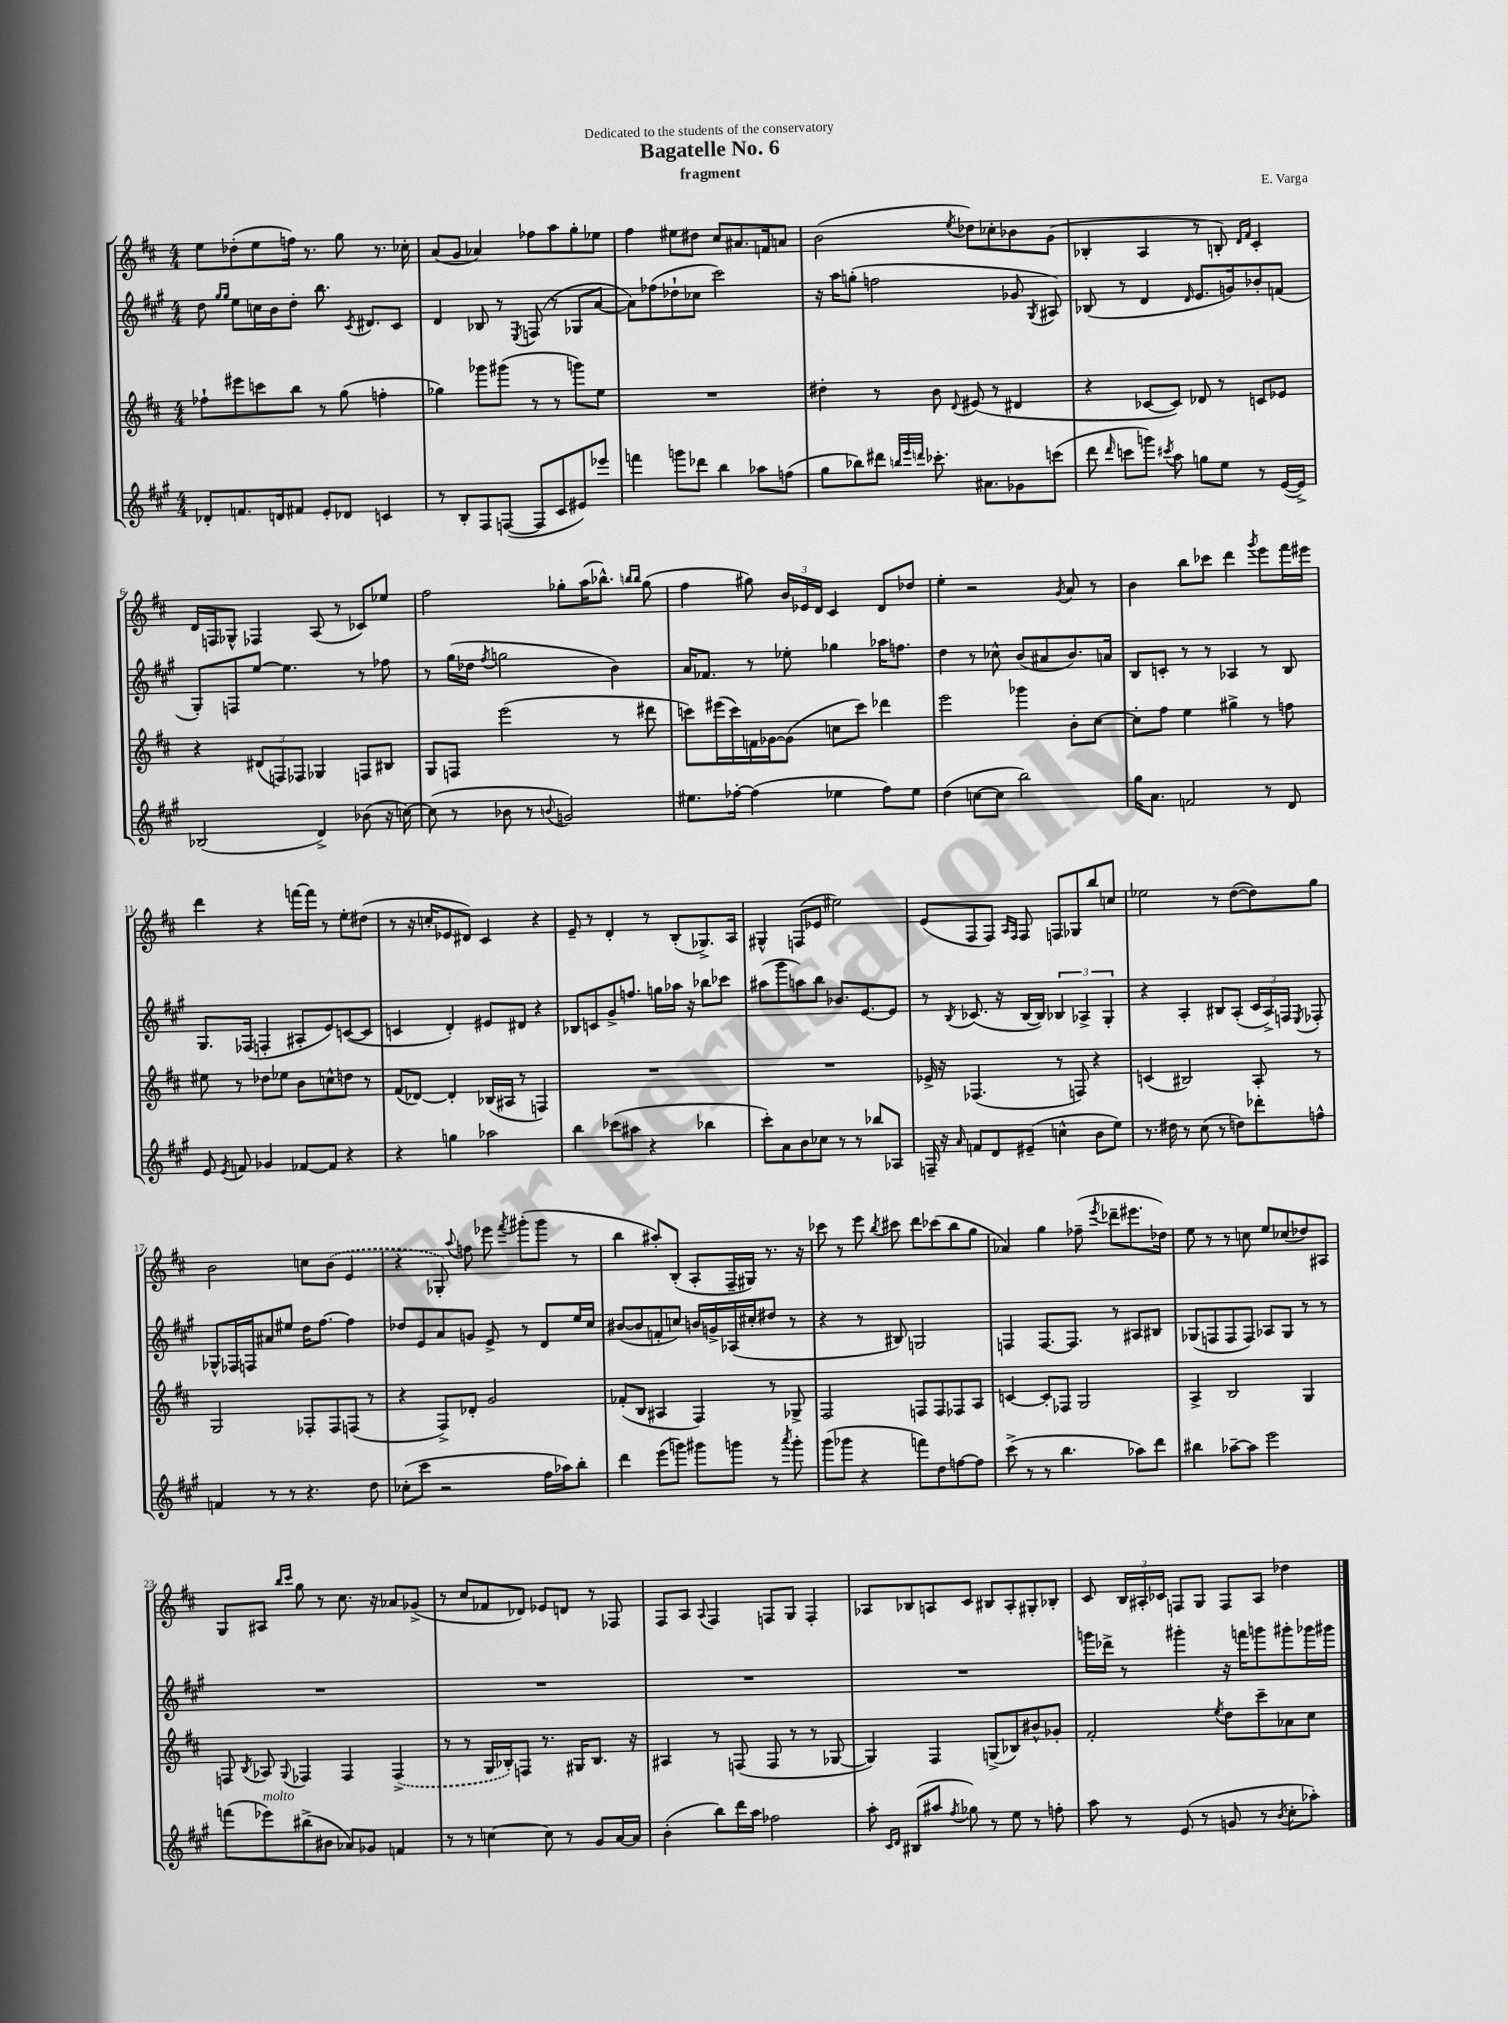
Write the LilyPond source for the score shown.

\header { title = "Bagatelle No. 6" composer = "E. Varga" subtitle = "fragment" dedication = "Dedicated to the students of the conservatory" }
<<
\new StaffGroup <<
\new Staff = "s0" {
    \clef treble \key d \major \numericTimeSignature \time 4/4
    \autoBeamOff e''8[ des''8-.( e''8 f''16]) r8. g''8 r8. ces''16-. |
    a'8[( g'8] aes'4) fes''8[ a''8 g''8-. ees''8] |
    fis''4 eis''8[ dis''8] cis''8[ ais'8. f'16 a'8] |
    b'2( \acciaccatura { e''8 } des''8[) ces''8-. bes'8 g'8]( |
    bes4-. a4 r8 b8-.) \grace { d'16[ fis'16] } cis'4-. |
    d'16[ f16 ges8]-^ fes4 a8( r8 ces'8[) ees''8] |
    fis''2 ges''8[-. a''16( bes''8.]-^) \grace { b''16[ b''16] } ges''8( |
    fis''4 gis''8) \tuplet 3/2 { b'16[ ees'16 d'16] } cis'4 d'8[ des''8] |
    e''4-. r2 \acciaccatura { g'8 } a'8 r8 |
    b'4 b''8[ ces'''8] d'''4 \acciaccatura { g'''8 } e'''8[ fis'''16 eis'''16] |
    d'''4 r4 f'''16[~ f'''16] r8 e''8[-. dis''8]( |
    r8 r16 c''16[-. ees'8 dis'8]) cis'4 r4 |
    e'8-- r8 d'4-. r8 b8[-.( ges8.->) a16] |
    gis4-^ f8[( ees'8] eis''2) |
    e'8[( fis8 fis8]) \grace { a16[ fis16] } fis8 f8[ ges8 b''8 c''8] |
    ees''2 r8 d''8[~( d''8) g''8] |
    b'2 c''8[ \once \slurDashed b'8]( e'4 |
    r4 ges8-.) \appoggiatura { a''8 } f''8 ees'''8 \acciaccatura { fis'''8 } gis'''8[-.( gis'''8] r8 |
    b''4 ais''8[-.) b8]-.( a8[-. fis16-- gis16]) r8. r16 |
    ces'''8 r8 e'''8 \acciaccatura { b''8 } cis'''8 d'''8[ ces'''8( b''8 g''8] |
    aes'4) g''4 fes''8--( \acciaccatura { e'''8 } des'''8[-- eis'''8. des''16]) |
    e''8 r8 r8 c''8 e''8[ ces''8( des''8) ais8] |
    g8[ ais8] \grace { b''16[ cis'''16] } g''8 r8 cis''8. r16 aes'8[ ges'8]->( |
    r8 cis''8[ fes'8 des'8]) ees'8[ d'8] r8 fes8 |
    fis8[ a8] \appoggiatura { a8 } fis4 f8[ g8] f4-. |
    aes8[ bes8 a8 cis'8] bis8[ a8-. gis8-. bes8]-. |
    cis'8 \tuplet 3/2 { b16[ ais16-. ces'16] } f8[ g8] f8[ ais8] des''4 \bar "|." |
}
\new Staff = "s1" {
    \clef treble \key a \major \numericTimeSignature \time 4/4
    \autoBeamOff d''8 \grace { gis''16[ gis''16] } e''8[ c''16 b'16 d''8]-. b''8. \acciaccatura { cis'8 } dis'8.[ cis'8] |
    d'4 bes8 r8 \acciaccatura { e8 } f8( r8 ges8[ a'8]~ |
    a'8[) fes''8( des''8-! ces''8] cis'''2) |
    r16 a''16[ g''8]-.( f''2 ges'8 \acciaccatura { gis8 } ais8) |
    bes8( r8 d'4 \grace { d'16 } e'8.[ g'16) bes'8-. f'8]( |
    gis8[-.) f8 e''8]~ e''4. r8 fes''8 |
    r8 gis''16[( des''16] \acciaccatura { fis''8 } g''2 b'4) |
    a'16[ fes'8.] r8 ees''8-. ges''4 aes''16[ f''8.] |
    d''4 r8 ces''8-^ b'8[( ais'8 b'8.) a'16] |
    b8[ c'8]-. r8 r8 aes4 r8 b8 |
    gis8.[ fes16]( f4-. ais8[-. e'8) c'8~( c'8] |
    c'4 d'4-.) eis'8[ dis'8] r4 |
    bes8[ c'8 gis'8-> f''8.] g''16[ aes''16] r16 bes''8[ ces'''8] |
    ais''8[( gis'''8 a''8) b''8] bes'8.[ e'8.~ e'8] |
    r8 \acciaccatura { b8 } ces'8.( r16 b16[~ b16]) \tuplet 3/2 { bes4 aes4-> gis4-. } |
    r4 a4-. bis8[ a8]-.( \tuplet 3/2 { cis'16[ a16->) f16] } \acciaccatura { e8 } fes8-. |
    ges8[-^ fes16 f16 ais'8 eis''8] d''16[ fis''8.]~ fis''4 |
    des''8[ e'8 a'8 g'8] e'8-> r8 d'8[ e''16 cis''16] |
    bis'8[~( bis'8 f'8-. c''8]) b'16[ g'16-> aes16( cis''16-. dis''8] r8 |
    r4 r8 bis8) g2 |
    f4 f8.[~ f8.] r8 ais8[ bis8] |
    ges8[( f8 f8 f8]) aes8[ ges8] r8 r8 |
    R1 |
    R1 |
    R1 |
    R1 |
    g'''16[ des'''16]-> r8 gis'''4-. r16 f'''16[ g'''8 gis'''8-. ges'''16 gis'''16] \bar "|." |
}
\new Staff = "s2" {
    \clef treble \key d \major \numericTimeSignature \time 4/4
    \autoBeamOff fes''8[-! eis'''8 c'''8 b''8] r8 g''8( f''4-. |
    ges''4) ges'''8[ gis'''8]( r8 r8 g'''8[) e''8] |
    R1 |
    dis''4-. r8 b'8 \appoggiatura { d'8 } eis'8( r8 dis'4 |
    r4 ces'8[~ ces'8]) des'8 r8 c'8[ ees'8] |
    r4 \tuplet 3/2 { dis'8[( f8) fes8] } ges4 f8[ bis8] |
    g8[ f8] e'''2( r8 dis'''8 |
    c'''8[) eis'''16( c'''16) f'16 ges'16~ ges'8]( c''8[ c'''8]) des'''4 |
    e'''2 ges'''4 b'8[-. cis''8]~ |
    cis''8[-. fis''8] e''4 gis''4-> r8 f''8 |
    eis''8 r8 des''8[ ees''8] b'8[ c''8-^ d''8] r8 |
    fis'8[( des'8]~) des'4-. bes16[( ais16] r8 f4) |
    R1 |
    R1 |
    ees'16-> r16 fes4.( r8 f8) r4 |
    c'4( bis2) a8-. r8 |
    g2 fes8[-. fes8 f8]( r8 |
    r4 fis8[->) des'8]-. g'2 |
    fes'8[-.( b8] ais4 fis4) r8 ges8-> |
    fis2 f8[ f8 fes8 a8] |
    c'4~ c'8[-. fes8] g2 |
    a4-> b2 g4 |
    f8 \acciaccatura { b8 } aes8 \appoggiatura { g8 } fes4 fes4 \once \slurDashed fes4->( |
    r8 r8 g16[ bes16-.) f8] r8. gis16[ bes8.] r16 |
    ais4 r8 f8( f8 r8 r8 ges8~ |
    ges4) fis4 g8[->( bes8) bis'8-^ ges'8]-. |
    fis'2-. \acciaccatura { e''8 } d''8[ cis'''8-- aes'8 cis''8] \bar "|." |
}
\new Staff = "s3" {
    \clef treble \key a \major \numericTimeSignature \time 4/4
    \autoBeamOff des'8[-. f'8. d'16 fis'8] e'8[-. des'8] c'4 |
    r8 b8[-. fis8 f8]~( f8[ cis'8 eis'8) ees'''8] |
    f'''4 g'''8[ des'''8] b''4 aes''8[ f''8]( |
    gis''8[ bes''8) dis'''8] \grace { b''32[ e'''32 d'''32] } ces'''8.-. ais'8.[ ges'8 c'''8]( |
    d'''8 \grace { d'''16 } c'''8[ g'''8]) \acciaccatura { cis'''8 } a''8 g''8[ e''8] r8 e'16[~( e'16]->) |
    bes2( d'4->) bes'8( r16 c''16~) |
    c''8( r8 bes'8 r8 \appoggiatura { b'8 } g'2) |
    eis''8.[ fes''16]~-. fes''4( ees''4 fes''8[) ees''8] |
    d''4( c''8[~ c''8] b''2) |
    gis''16[ a'8.] f'2 r8 d'8 |
    e'8 \acciaccatura { e'8 } f'8 ges'4 fes'8[~ fes'8] r4 |
    r4 g''4 aes''2 |
    b''4 ces'''8[( ais''8] r4 bes''4 |
    cis'''8[-.) a'8 b'8 ces''8] r8 r8 bes''8[ aes8] |
    f16-- r16 \grace { a'16 } f'8[ d'8 eis'8]--( c''4-^ b'8[ e''8]) |
    r8. dis''16 r8 cis''8( r8 d''8[) des'''8-. f''8]-^ |
    f'4 r8 r8 r4. d''8 |
    ces''8[-.( cis'''8] r2 fis''16[ aes''16) b''8]-. |
    d'''4 e'''8[( g'''8]) gis'''8[ g'''8] r8 \acciaccatura { a'''8 } g'''8-. |
    gis'''8[( ges'''8] r4 f'''8[) d''8 f''8~ f''8] |
    cis'''8->( r8 r8 b''4. aes''8[) d'''8] |
    bis''4 aes''8[~-- aes''8] e'''2 |
    f'''8[( ees'''8^\markup { \italic "molto" }) bis''8->( bis'8] aes'8[) ges'8] f'4 |
    r8 r8 c''4~ c''8 r8 gis'8[ a'16~ a'16] |
    b'4-.( b''8[) d'''16 a''16] fes''2 |
    a''8-. \grace { cis'16[ d'16] } bis8[( ais''8] \acciaccatura { fis''8 } ges''8) r8 e''8 r8 f''8-. |
    a''8 r8 e'8( r8 g'8 r8 \acciaccatura { b'8 } cis''8[-. aes''8]-.) \bar "|." |
}
>>
>>
